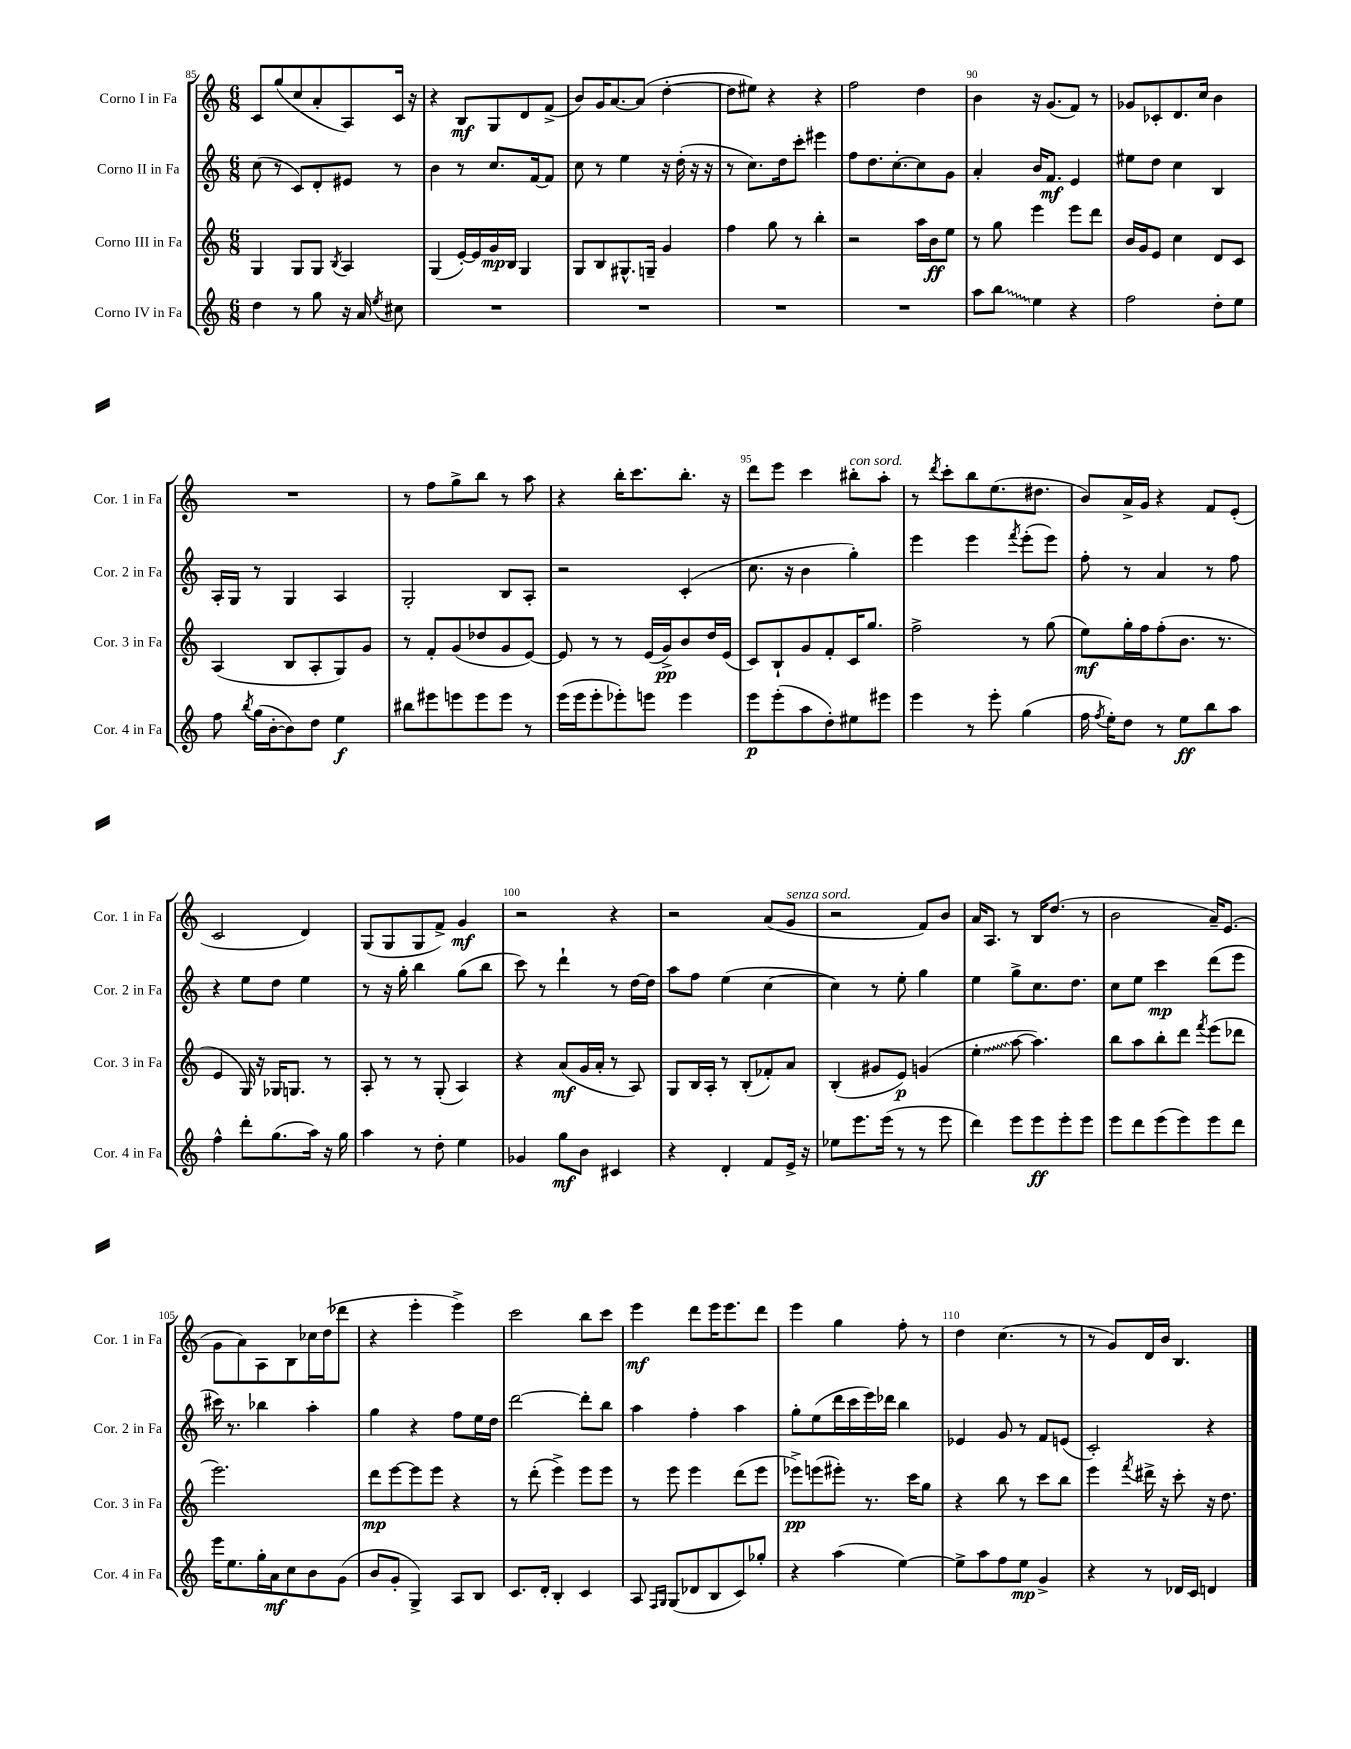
<<
\new StaffGroup <<
\new Staff = "s0" \with { instrumentName = "Corno I in Fa" shortInstrumentName = "Cor. 1 in Fa" } {
    \clef treble \key c \major \numericTimeSignature \time 6/8
    \autoBeamOff c'8[ g''8( c''8 a'8-. a8) c'16] r16 |
    r4 b8[\mf g8 d'8 f'8]->( |
    b'8[) g'16 a'8.~ a'8]( d''4~-. |
    d''8[ eis''8]) r4 r4 |
    f''2 d''4 |
    b'4 r16 g'8.[( f'8]) r8 |
    ges'8[ ces'8-. d'8. c''16] b'4 |
    R2. |
    r8 f''8[ g''8-> b''8] r8 a''8 |
    r4 b''16[-. c'''8. b''8.]-. r16 |
    d'''8[ e'''8] c'''4 bis''8[-.^\markup { \italic "con sord." } a''8]-. |
    r8 \acciaccatura { d'''8 } c'''8[-. b''8 e''8.( dis''8.] |
    b'8[) a'16-> g'16] r4 f'8[ e'8]-.( |
    c'2 d'4) |
    g8[( g8 g8 f'8]->) g'4\mf |
    r2 r4 |
    r2 a'8[( g'8]^\markup { \italic "senza sord." } |
    r2 f'8[) b'8] |
    a'16[ a8.] r8 b16[ d''8.]( r8 |
    b'2 a'16[--) e'8.]( |
    g'8[ a'8) a8 b8 ces''16 d''16( des'''8] |
    r4 e'''4-. e'''4->) |
    c'''2 b''8[ c'''8] |
    e'''4\mf d'''8[ e'''16 e'''8. d'''8] |
    e'''4 g''4 f''8-. r8 |
    d''4 c''4.( r8 |
    r8 g'8[) d'16 b'16] b4. \bar "|." |
}
\new Staff = "s1" \with { instrumentName = "Corno II in Fa" shortInstrumentName = "Cor. 2 in Fa" } {
    \clef treble \key c \major \numericTimeSignature \time 6/8
    \autoBeamOff c''8( r8 c'8[) d'8-. eis'8] r8 |
    b'4 r8 c''8.[ f'16~ f'8] |
    c''8 r8 e''4 r16 d''16-.( r16 r16 |
    r8 c''8.[) d''16 c'''8]-. eis'''4 |
    f''8[ d''8. c''8.~-. c''8 g'8] |
    a'4-. b'16[ f'8.]\mf e'4 |
    eis''8[ d''8] c''4 b4 |
    a16[-. g16] r8 g4 a4 |
    g2-. b8[ a8]-. |
    r2 c'4-.( |
    c''8. r16 b'4 g''4-.) |
    e'''4 e'''4 \acciaccatura { f'''8 } e'''8[-.( e'''8]) |
    f''8-. r8 a'4 r8 f''8 |
    r4 e''8[ d''8] e''4 |
    r8 r16 g''16-. b''4 g''8[( b''8] |
    c'''8) r8 d'''4-! r8 d''16[~ d''16] |
    a''8[ f''8] e''4( c''4~ |
    c''4) r8 e''8-. g''4 |
    e''4 g''8[-> c''8. d''8.] |
    c''8[ e''8] c'''4\mp d'''8[( e'''8] |
    cis'''16) r8. bes''4 a''4-. |
    g''4 r4 f''8[ e''16 d''16] |
    d'''2~ d'''8[-. b''8] |
    a''4 f''4-. a''4 |
    g''8[-. e''8( d'''16 c'''16 e'''16) des'''16] b''4 |
    ees'4 g'8 r8 f'8[ e'8]( |
    c'2-.) r4 \bar "|." |
}
\new Staff = "s2" \with { instrumentName = "Corno III in Fa" shortInstrumentName = "Cor. 3 in Fa" } {
    \clef treble \key c \major \numericTimeSignature \time 6/8
    \autoBeamOff g4 g8[ g8] \acciaccatura { b8 } a4 |
    g4( e'16[~-.) e'16 g'16\mp b16] g4 |
    g8[ b8 gis8.-^ g16]-- g'4 |
    f''4 g''8 r8 b''4-. |
    r2 a''16[ b'16\ff e''8] |
    r8 g''8 e'''4 e'''8[ d'''8] |
    b'16[ g'16 e'8] c''4 d'8[ c'8] |
    a4( b8[ a8-. g8) g'8] |
    r8 f'8[-. g'8( des''8 g'8 e'8]~) |
    e'8 r8 r8 e'16[( g'16->\pp) b'8 d''16 e'16]( |
    c'8[) b8-! g'8 f'8-. c'16 g''8.] |
    f''2-> r8 g''8( |
    e''8[\mf) g''16-. f''16 f''8-.( b'8.] r8. |
    e'4 g16) r16 ges16[ g8.] r8 |
    a8-. r8 r8 g8-.( a4) |
    r4 a'8[\mf( g'16 a'16]-. r8 a8) |
    g8[ b16 a16]-. r8 b8[-.( fes'8-.) a'8] |
    b4-.( gis'8[ e'8]\p) g'4( |
    \once \override Glissando.style = #'zigzag e''4-.\glissando a''8~ a''4.) |
    b''8[ a''8 b''8-. d'''8] \acciaccatura { f'''8 } e'''8[( des'''8] |
    e'''2.) |
    d'''8[\mp e'''8~ e'''8 e'''8] r4 |
    r8 d'''8-.( e'''4->) e'''8[ e'''8] |
    r8 e'''8 e'''4 d'''8[( e'''8] |
    ees'''8[->\pp) e'''8( eis'''8]-.) r8. c'''16[ g''8] |
    r4 b''8 r8 c'''8[ b''8] |
    e'''4 \acciaccatura { f'''8 } dis'''16-> r16 c'''8-. r16 d''8. \bar "|." |
}
\new Staff = "s3" \with { instrumentName = "Corno IV in Fa" shortInstrumentName = "Cor. 4 in Fa" } {
    \clef treble \key c \major \numericTimeSignature \time 6/8
    \autoBeamOff d''4 r8 g''8 r16 a'16 \acciaccatura { e''8 } cis''8 |
    R2. |
    R2. |
    R2. |
    R2. |
    a''8[ \once \override Glissando.style = #'zigzag b''8]\glissando e''4 r4 |
    f''2 d''8[-. e''8] |
    f''8 \acciaccatura { b''8 } g''16[( b'16~-. b'8) d''8] e''4\f |
    bis''8[ eis'''8 e'''8 e'''8 e'''8] r8 |
    e'''16[( e'''16 e'''8-. ees'''8-.) e'''8] e'''4 |
    e'''8[\p e'''8-.( a''8 d''8-.) eis''8 eis'''8] |
    e'''4 r8 e'''8-. g''4( |
    f''16 \acciaccatura { f''8 } e''16[-.) d''8] r8 e''8[\ff b''8 a''8] |
    f''4-^ d'''8[-. g''8.( a''16]) r16 g''16 |
    a''4 r8 d''8-. e''4 |
    ges'4 g''8[\mf b'8] cis'4 |
    r4 d'4-. f'8[ e'16]-> r16 |
    ees''8[ e'''8. e'''16]( r8 r8 e'''8 |
    d'''4) e'''8[ e'''8\ff e'''8-. e'''8] |
    e'''8[ d'''8 e'''8( e'''8) e'''8 d'''8] |
    e'''16[ e''8. g''16-. a'16\mf c''8 b'8 g'8]( |
    b'8[ g'8]-. g4->) a8[ b8] |
    c'8.[ d'16]-. b4-. c'4 |
    a8 \grace { f16[ g16] } g8[( des'8 b8 c'8) ges''8]-. |
    r4 a''4( e''4~) |
    e''8[-> a''8 f''8 e''8]\mp g'4-> |
    r4 r8 des'16[ c'16] d'4 \bar "|." |
}
>>
>>
\layout { \context { \Score currentBarNumber = #85 \override BarNumber.break-visibility = ##(#f #t #t) barNumberVisibility = #(every-nth-bar-number-visible 5) } }
